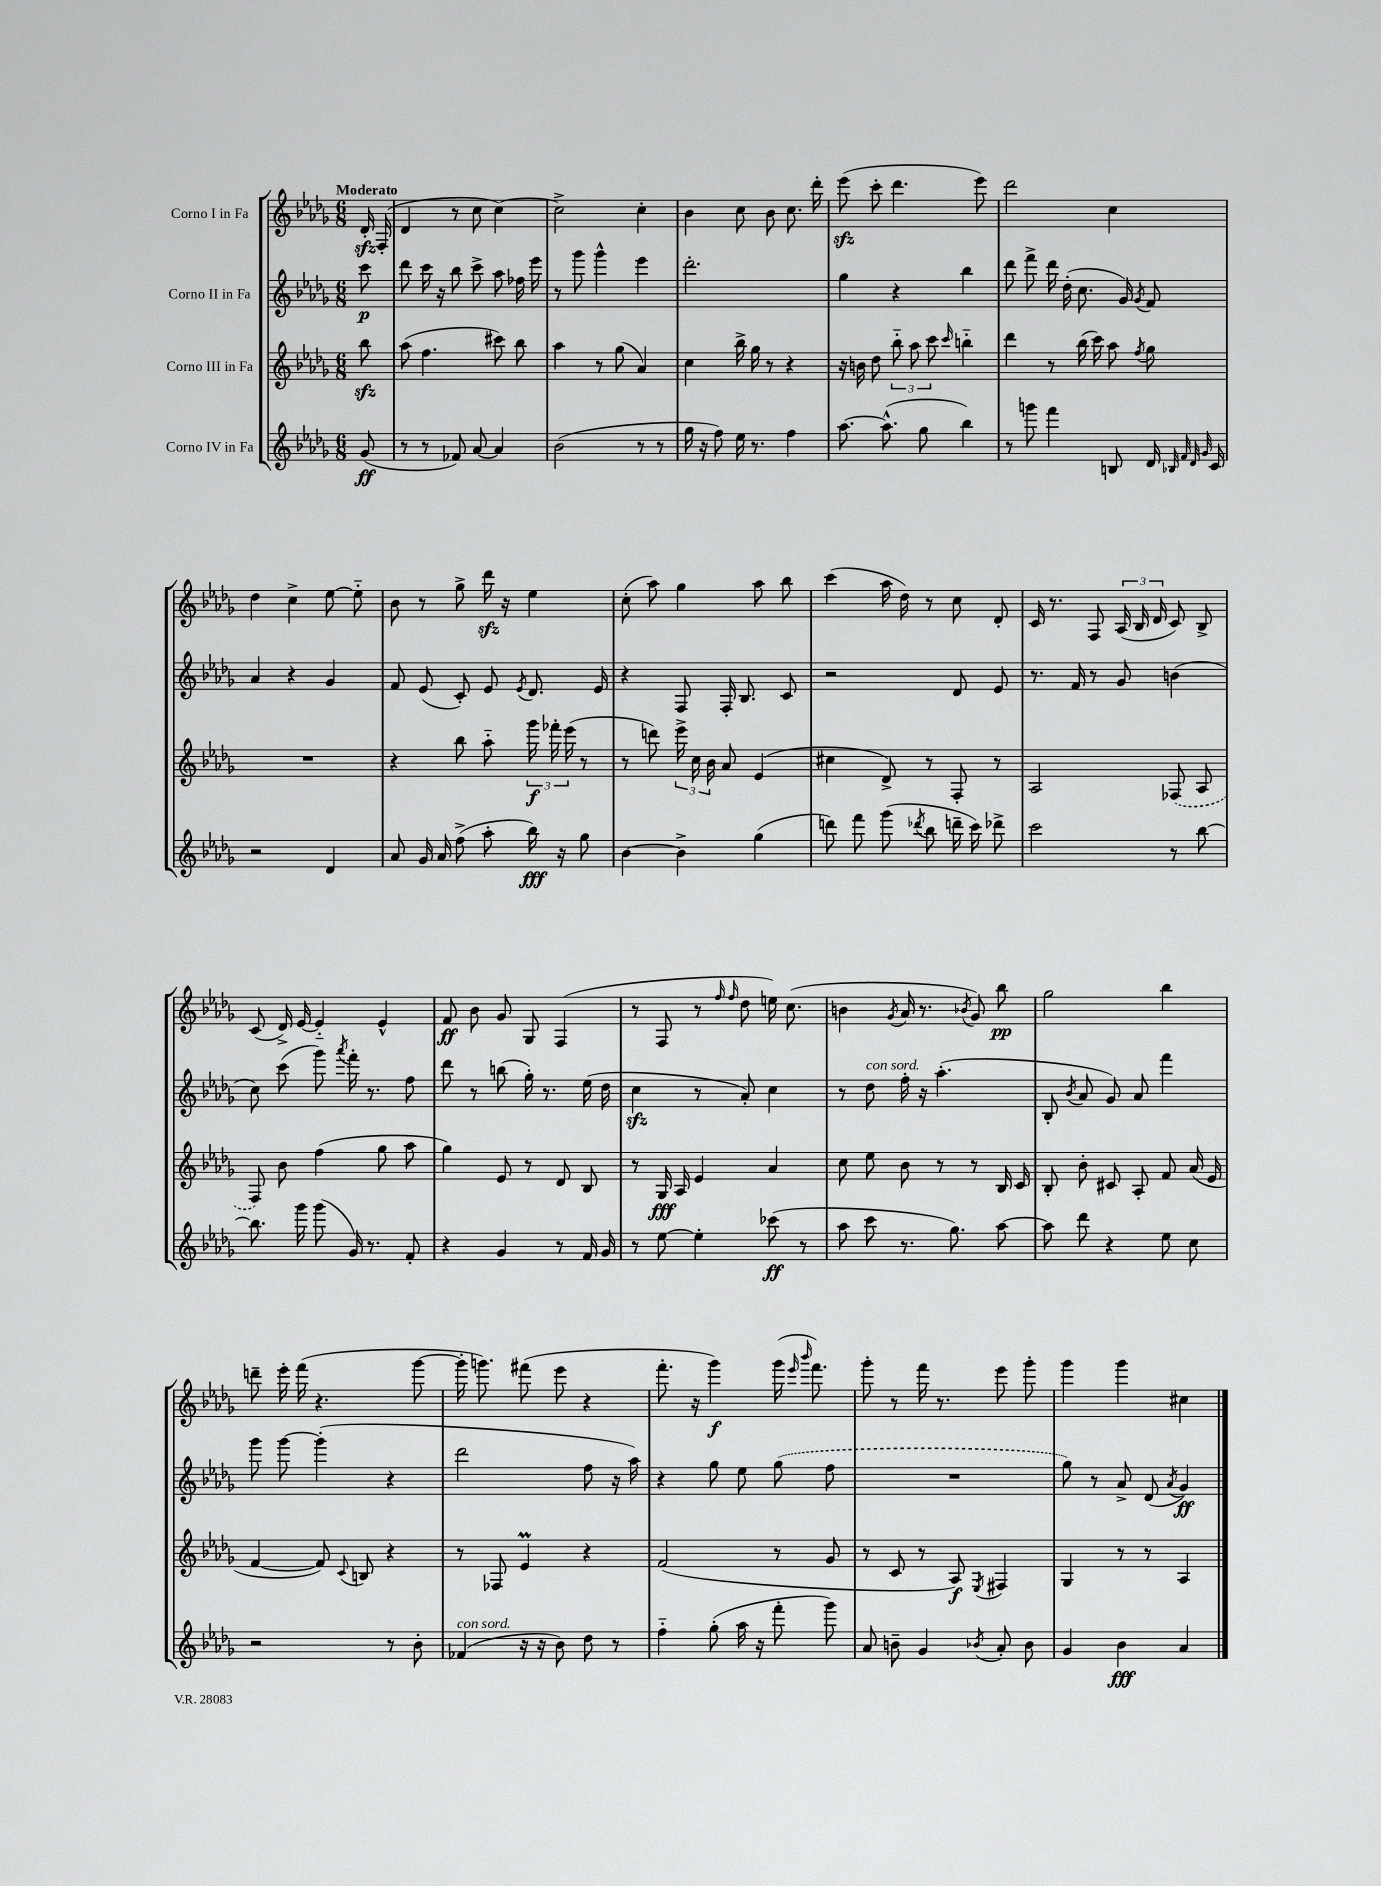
<<
\new StaffGroup <<
\new Staff = "s0" \with { instrumentName = "Corno I in Fa" } {
    \clef treble \key des \major \numericTimeSignature \time 6/8 \partial 8 \tempo "Moderato"
    \autoBeamOff des'16-.\sfz f16-.( |
    des'4 r8 c''8 c''4~) |
    c''2-> c''4-. |
    bes'4 c''8 bes'8 c''8. des'''16-. |
    ees'''8\sfz( c'''8-. des'''4. ees'''8) |
    des'''2 c''4 |
    des''4 c''4-> ees''8~ ees''8-_ |
    bes'8 r8 ges''8-> des'''16\sfz r16 ees''4 |
    c''8-.( aes''8) ges''4 aes''8 bes''8 |
    c'''4( aes''16 des''16) r8 c''8 des'8-. |
    c'16 r8. f8 \tuplet 3/2 { aes16( bes16 des'16 } c'8) bes8-> |
    c'8( des'16->) ees'16~ ees'4-_ ees'4-^ |
    f'8\ff bes'8 ges'8 ges8 f4( |
    r8 f8 r8 \grace { f''16 f''16 } des''8 e''16) c''8.( |
    b'4 \acciaccatura { ges'8 } aes'16 r8. \acciaccatura { bes'8 } ges'8) bes''8\pp |
    ges''2 bes''4 |
    d'''8-- ees'''16-. f'''16( r4. ges'''8~ |
    ges'''16-. g'''8.) fis'''8( ees'''8 r4 |
    f'''8.-. r16 ges'''4\f) ges'''16( \grace { ees'''16 bes'''16 } f'''8.) |
    ges'''8-. r8 f'''16 r8. ees'''8 ges'''8-. |
    ges'''4 ges'''4 cis''4 \bar "|." |
}
\new Staff = "s1" \with { instrumentName = "Corno II in Fa" } {
    \clef treble \key des \major \numericTimeSignature \time 6/8 \partial 8
    \autoBeamOff c'''8\p |
    des'''8 c'''16 r16 bes''8 c'''8-> aes''8 fes''16 ees'''16 |
    r8 ges'''8 ges'''4-^ ees'''4 |
    des'''2.-. |
    ges''4 r4 bes''4 |
    des'''8 f'''8-> des'''16 des''16-.( c''8. ges'16) \acciaccatura { ges'8 } f'8 |
    aes'4 r4 ges'4 |
    f'8 ees'8( c'8-.) ees'8 \acciaccatura { ees'8 } des'8. ees'16 |
    r4 f8 f16-. bes8. c'8 |
    r2 des'8 ees'8 |
    r8. f'16 r8 ges'8 b'4( |
    c''8) c'''8( ges'''8) \acciaccatura { aes'''8 } f'''16-. r8. f''8 |
    des'''8 r8 b''8( ges''16-.) r8. ees''16( des''16 |
    c''4\sfz r8 aes'8-.) c''4 |
    r8 des''8^\markup { \italic "con sord." } f''16-. r16 aes''4.-.( |
    bes8-. \acciaccatura { bes'8 } aes'8 ges'8) aes'8 f'''4 |
    ges'''8 ges'''8~ ges'''4-.( r4 |
    des'''2 f''8 r16 aes''16) |
    r4 ges''8 ees''8 \once \slurDashed ges''8( f''8 |
    R2. |
    ges''8) r8 aes'8-> des'8( \acciaccatura { aes'8 } ges'4\ff) \bar "|." |
}
\new Staff = "s2" \with { instrumentName = "Corno III in Fa" } {
    \clef treble \key des \major \numericTimeSignature \time 6/8 \partial 8
    \autoBeamOff bes''8\sfz |
    aes''8( f''4. cis'''8) bes''8 |
    aes''4 r8 ges''8( aes'4) |
    c''4 bes''16-> ges''16 r8 r4 |
    r16 b'16 des''8 \tuplet 3/2 { bes''8-_ aes''8 c'''8 } \grace { c'''16 } b''4-_ |
    des'''4 r8 bes''16( c'''16) aes''8 \acciaccatura { f''8 } ges''8 |
    R2. |
    r4 bes''8 aes''8-_ \tuplet 3/2 { ges'''16\f fes'''16-. ees'''16( } r8 |
    r8 d'''8) \tuplet 3/2 { ees'''16-> c''16 bes'16 } aes'8 ees'4( |
    cis''4 des'8->) r8 f8-. r8 |
    aes2 \once \slurDashed fes8( aes8 |
    f8) bes'8 f''4( ges''8 aes''8 |
    ges''4) ees'8 r8 des'8 bes8 |
    r8 ges16\fff aes16 ees'4 aes'4 |
    c''8 ees''8 bes'8 r8 r8 bes16 c'16 |
    bes8-. bes'8-. cis'8 aes8-. f'8 aes'16( ees'16 |
    f'4~ f'8) \appoggiatura { c'8 } b8 r4 |
    r8 fes8 ees'4\prall r4 |
    f'2( r8 ges'8 |
    r8 c'8 r8 aes8\f) \acciaccatura { ees8 } fis4 |
    ges4 r8 r8 aes4 \bar "|." |
}
\new Staff = "s3" \with { instrumentName = "Corno IV in Fa" } {
    \clef treble \key des \major \numericTimeSignature \time 6/8 \partial 8
    \autoBeamOff ges'8\ff( |
    r8 r8 fes'8) aes'8~ aes'4 |
    bes'2( r8 r8 |
    ges''16 r16 f''8) ees''16 r8. f''4 |
    aes''8.~ aes''8.-^( ges''8 bes''4) |
    r8 g'''8 f'''4 b8 des'16 \grace { bes32 f'32 des'32 ges'32 } c'16 |
    r2 des'4 |
    aes'8 ges'16 aes'16 f''8->( aes''8-. bes''16\fff) r16 ges''8 |
    bes'4~ bes'4-> ges''4( |
    d'''8) f'''8 ges'''8( \acciaccatura { des'''8 } bes''8 d'''16-- c'''16) des'''8-> |
    c'''2 r8 bes''8~ |
    bes''8. ges'''16 ges'''8( ges'16) r8. f'8-. |
    r4 ges'4 r8 f'16 ges'16 |
    r8 ees''8~ ees''4-. ces'''8\ff( r8 |
    aes''8 c'''8 r8. ges''8.) aes''8~ |
    aes''8 des'''8 r4 ees''8 c''8 |
    r2 r8 bes'8-. |
    fes'4^\markup { \italic "con sord." }( r16 r16 bes'8) des''8 r8 |
    f''4-_ ges''8-.( aes''16 r16 f'''8-. ges'''8) |
    aes'8 b'8-- ges'4 \acciaccatura { bes'8 } aes'8-. bes'8 |
    ges'4 bes'4\fff aes'4 \bar "|." |
}
>>
>>
\layout { \context { \Score \remove "Bar_number_engraver" } }
